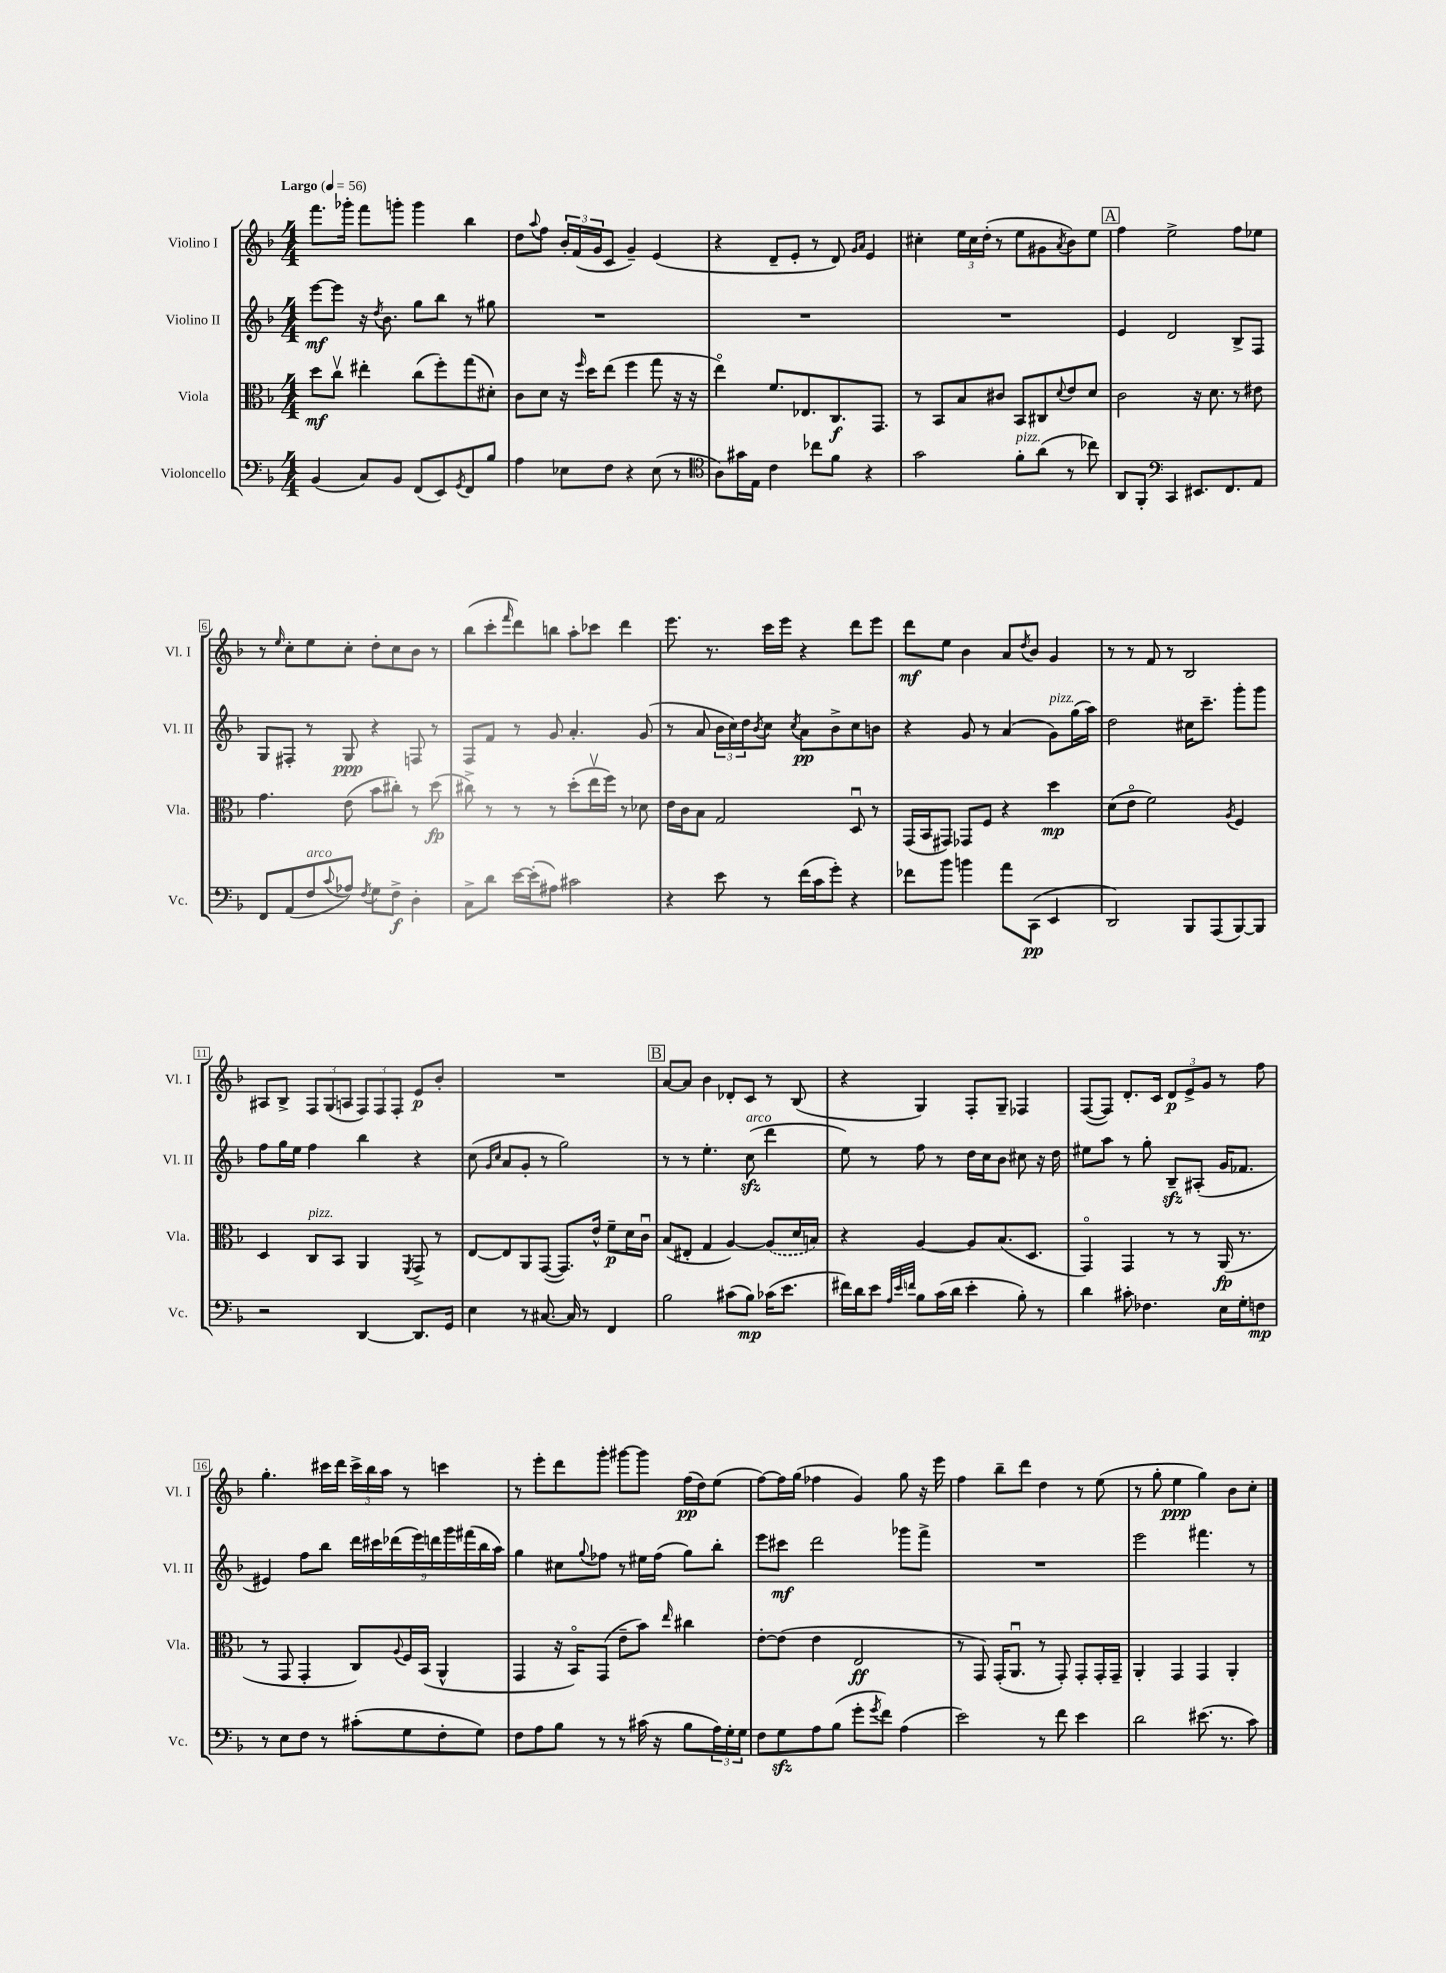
<<
\new StaffGroup <<
\new Staff = "s0" \with { instrumentName = "Violino I" shortInstrumentName = "Vl. I" } {
    \clef treble \key f \major \numericTimeSignature \time 4/4 \tempo "Largo" 4 = 56
    f'''8. ges'''16-. f'''8 g'''8-. g'''4 bes''4 |
    d''8 \appoggiatura { a''8 } f''8 \tuplet 3/2 { bes'16-. f'16( g'16 } c'8 g'4--) e'4( |
    r4 d'8-- e'8-. r8 d'8) \grace { g'16 a'16 } e'4 |
    cis''4-. \tuplet 3/2 { e''16 cis''16 d''16-.( } r8 e''8 gis'8 \acciaccatura { a'8 } bes'8) e''8 |
    \mark \markup { \box "A" } f''4 e''2-> f''8 ees''8 |
    r8 \grace { e''16 } c''8-. e''8 c''8-. d''8-. c''8 bes'8 r8 |
    bes''8( c'''8-. \grace { f'''16 } d'''8) b''8 a''8-. ces'''8 d'''4 |
    e'''8. r8. c'''16 e'''16 r4 d'''8 e'''8 |
    d'''8\mf e''8 bes'4 a'8 \acciaccatura { d''8 } bes'8 g'4 |
    r8 r8 f'8 r8 bes2 |
    ais8 bes8-> \tuplet 3/2 { f8 g8( a8 } \tuplet 3/2 { f8) f8 f8-. } e'8\p bes'8-. |
    R1 |
    \mark \markup { \box "B" } a'8~ a'8 bes'4 des'8-. c'8 r8 bes8( |
    r4 g4) f8-. g8-- fes4 |
    f8~( f8) d'8.-. c'16 \tuplet 3/2 { d'8\p e'8-> g'8 } r8 f''8 |
    g''4.-. cis'''16 d'''16 \tuplet 3/2 { cis'''16-> bes''16 a''16 } r8 c'''4 |
    r8 e'''8-. d'''8 g'''8-. gis'''8~ gis'''8 f''16\pp( d''16) e''8( |
    f''8~) f''16 g''16( fes''4 g'4) g''8 r16 e'''16 |
    f''4 bes''8-- d'''8 d''4 r8 e''8( |
    r8 g''8-. e''4\ppp g''4) bes'8 c''8-. \bar "|." |
}
\new Staff = "s1" \with { instrumentName = "Violino II" shortInstrumentName = "Vl. II" } {
    \clef treble \key f \major \numericTimeSignature \time 4/4
    e'''8~\mf e'''8 r16 \acciaccatura { d''8 } bes'8. g''8 bes''8 r8 gis''8 |
    R1 |
    R1 |
    R1 |
    \mark \markup { \box "A" } e'4 d'2 bes8-> f8 |
    g8 fis8-. r8 g8\ppp r4 f8 r8 |
    f8 f'8 r8 g'8 a'4.-. g'8( |
    r8 a'8 \tuplet 3/2 { bes'16 c''16) d''16 } \acciaccatura { bes'8 } c''8 \acciaccatura { c''8 } a'8\pp bes'8-> c''8 b'8 |
    r4 g'8 r8 a'4( g'8^\markup { \italic "pizz." }) g''16( a''16) |
    d''2 cis''16 c'''8.-- g'''8-. g'''8 |
    f''8 g''16 e''16 f''4 bes''4 r4 |
    c''8( \grace { g'16 c''16 } a'8 g'8-. r8 g''2) |
    \mark \markup { \box "B" } r8 r8 e''4.-. c''8\sfz^\markup { \italic "arco" }( d'''4 |
    e''8) r8 f''8 r8 d''16 c''16 bes'8 cis''8 r16 d''16 |
    eis''8 a''8 r8 g''8-. bes8--\sfz ais8-.( g'16 fes'8. |
    eis'4) f''8 bes''8 \tuplet 9/8 { d'''16 cis'''16 des'''16( e'''16) d'''16 g'''16 fis'''16( bes''16 a''16) } |
    g''4 cis''8 \appoggiatura { g''8 } fes''8 r8 eis''16 fes''16( g''8) bes''8-. |
    e'''8 cis'''8\mf d'''2 ges'''8 f'''8-> |
    R1 |
    e'''2 fis'''4. r8 \bar "|." |
}
\new Staff = "s2" \with { instrumentName = "Viola" shortInstrumentName = "Vla." } {
    \clef alto \key f \major \numericTimeSignature \time 4/4
    d''8\mf c''8\upbow eis''4-. c''8( f''8-.) g''8( dis'8-.) |
    c'8 d'8 r16 \grace { f''16 } d''16 e''8( f''4 g''8 r16 r16 |
    e''4\flageolet) f'8. ees8. c8.\f g,8. |
    r8 bes,8 bes8 cis'8 bes,8 cis8 \appoggiatura { d'8 } e'8 d'8 |
    \mark \markup { \box "A" } c'2 r16 d'8. r8 eis'8 |
    g'4. e'8( bes'8 cis''8-.) r8 d''8\fp( |
    cis''8->) r8 r8 r8 d''8-.( e''16\upbow f''16) r8 des'8 |
    e'16 c'16 bes8 g2 d8\downbow r8 |
    g,16( bes,16 gis,8) ges,8 f8 r4 d''4\mp |
    d'8( e'8\flageolet f'2) \acciaccatura { a8 } f4 |
    d4 c8^\markup { \italic "pizz." } bes,8 a,4 \acciaccatura { f,8 } g,8-> r8 |
    e8~ e8 a,8 g,8~( g,8.) e'16-^ f'8--\p d'16 c'16\downbow |
    \mark \markup { \box "B" } bes8( eis8-. g4 a4~) \once \slurDashed a8( d'16 b16) |
    r4 a4~ a8 bes8.( d8. |
    g,4\flageolet) g,4 r8 r8 a,16\fp( r8. |
    r8 g,8 g,4-. c8) \appoggiatura { a8 } f16 bes,16( a,4-^ |
    g,4 r16 bes,16\flageolet) g,8( e'8-- bes'8) \grace { e''16 } cis''4 |
    e'8~-. e'8( e'4 e2\ff |
    r8 g,8) g,16-.( a,8.\downbow r8 g,8-.) g,8-. g,16-. g,16-- |
    a,4-. g,4 g,4 a,4-. \bar "|." |
}
\new Staff = "s3" \with { instrumentName = "Violoncello" shortInstrumentName = "Vc." } {
    \clef bass \key f \major \numericTimeSignature \time 4/4
    bes,4( c8) bes,8 f,8( e,8) \acciaccatura { g,8 } f,8 bes8 |
    a4 ees8 f8 r4 ees8( r8 |
    \clef tenor a8) gis'16 e16 c'4 ces''8 f'8 r4 |
    g'2 f'8-.^\markup { \italic "pizz." } a'8( r8 ces''8) |
    \mark \markup { \box "A" } a,8 f,8-. \clef bass c,4 eis,8. f,8. a,8 |
    f,8 a,8( f8^\markup { \italic "arco" } \appoggiatura { c'8 } aes8) \acciaccatura { f8 } g8 f8->\f d4-. |
    c8-> d'8 e'16~ e'16-.( ais8) cis'2 |
    r4 e'8 r8 f'16( c'16 g'8-.) r4 |
    fes'8 bes'8 b'4 a'8 c,8\pp( e,4 |
    d,2) bes,,8 a,,8( bes,,8~) bes,,8 |
    r2 d,4~ d,8. g,16 |
    e4 r8 cis8.~ cis16 r8 f,4 |
    \mark \markup { \box "B" } bes2 cis'8( bes8\mp) ces'16( e'8. |
    fis'16) d'16 e'8 \grace { a32 e'32 f'32 } bes8 c'16( d'16 e'4-. bes8-.) r8 |
    d'4 cis'8-. fes4. e16 g16-. f8\mp |
    r8 e8 f8 r8 cis'8-.( g8 f8-. g8) |
    f8 a8 bes8 r8 r8 cis'16( r16 bes8 \tuplet 3/2 { a16) g16-. g16 } |
    f8 g8\sfz a8 bes8( g'8-. \acciaccatura { g'8 } f'8) a4( |
    e'2) r8 f'8 e'4 |
    d'2 eis'8.( r8. c'8) \bar "|." |
}
>>
>>
\layout { \context { \Score \override BarNumber.stencil = #(make-stencil-boxer 0.1 0.3 ly:text-interface::print) } }
